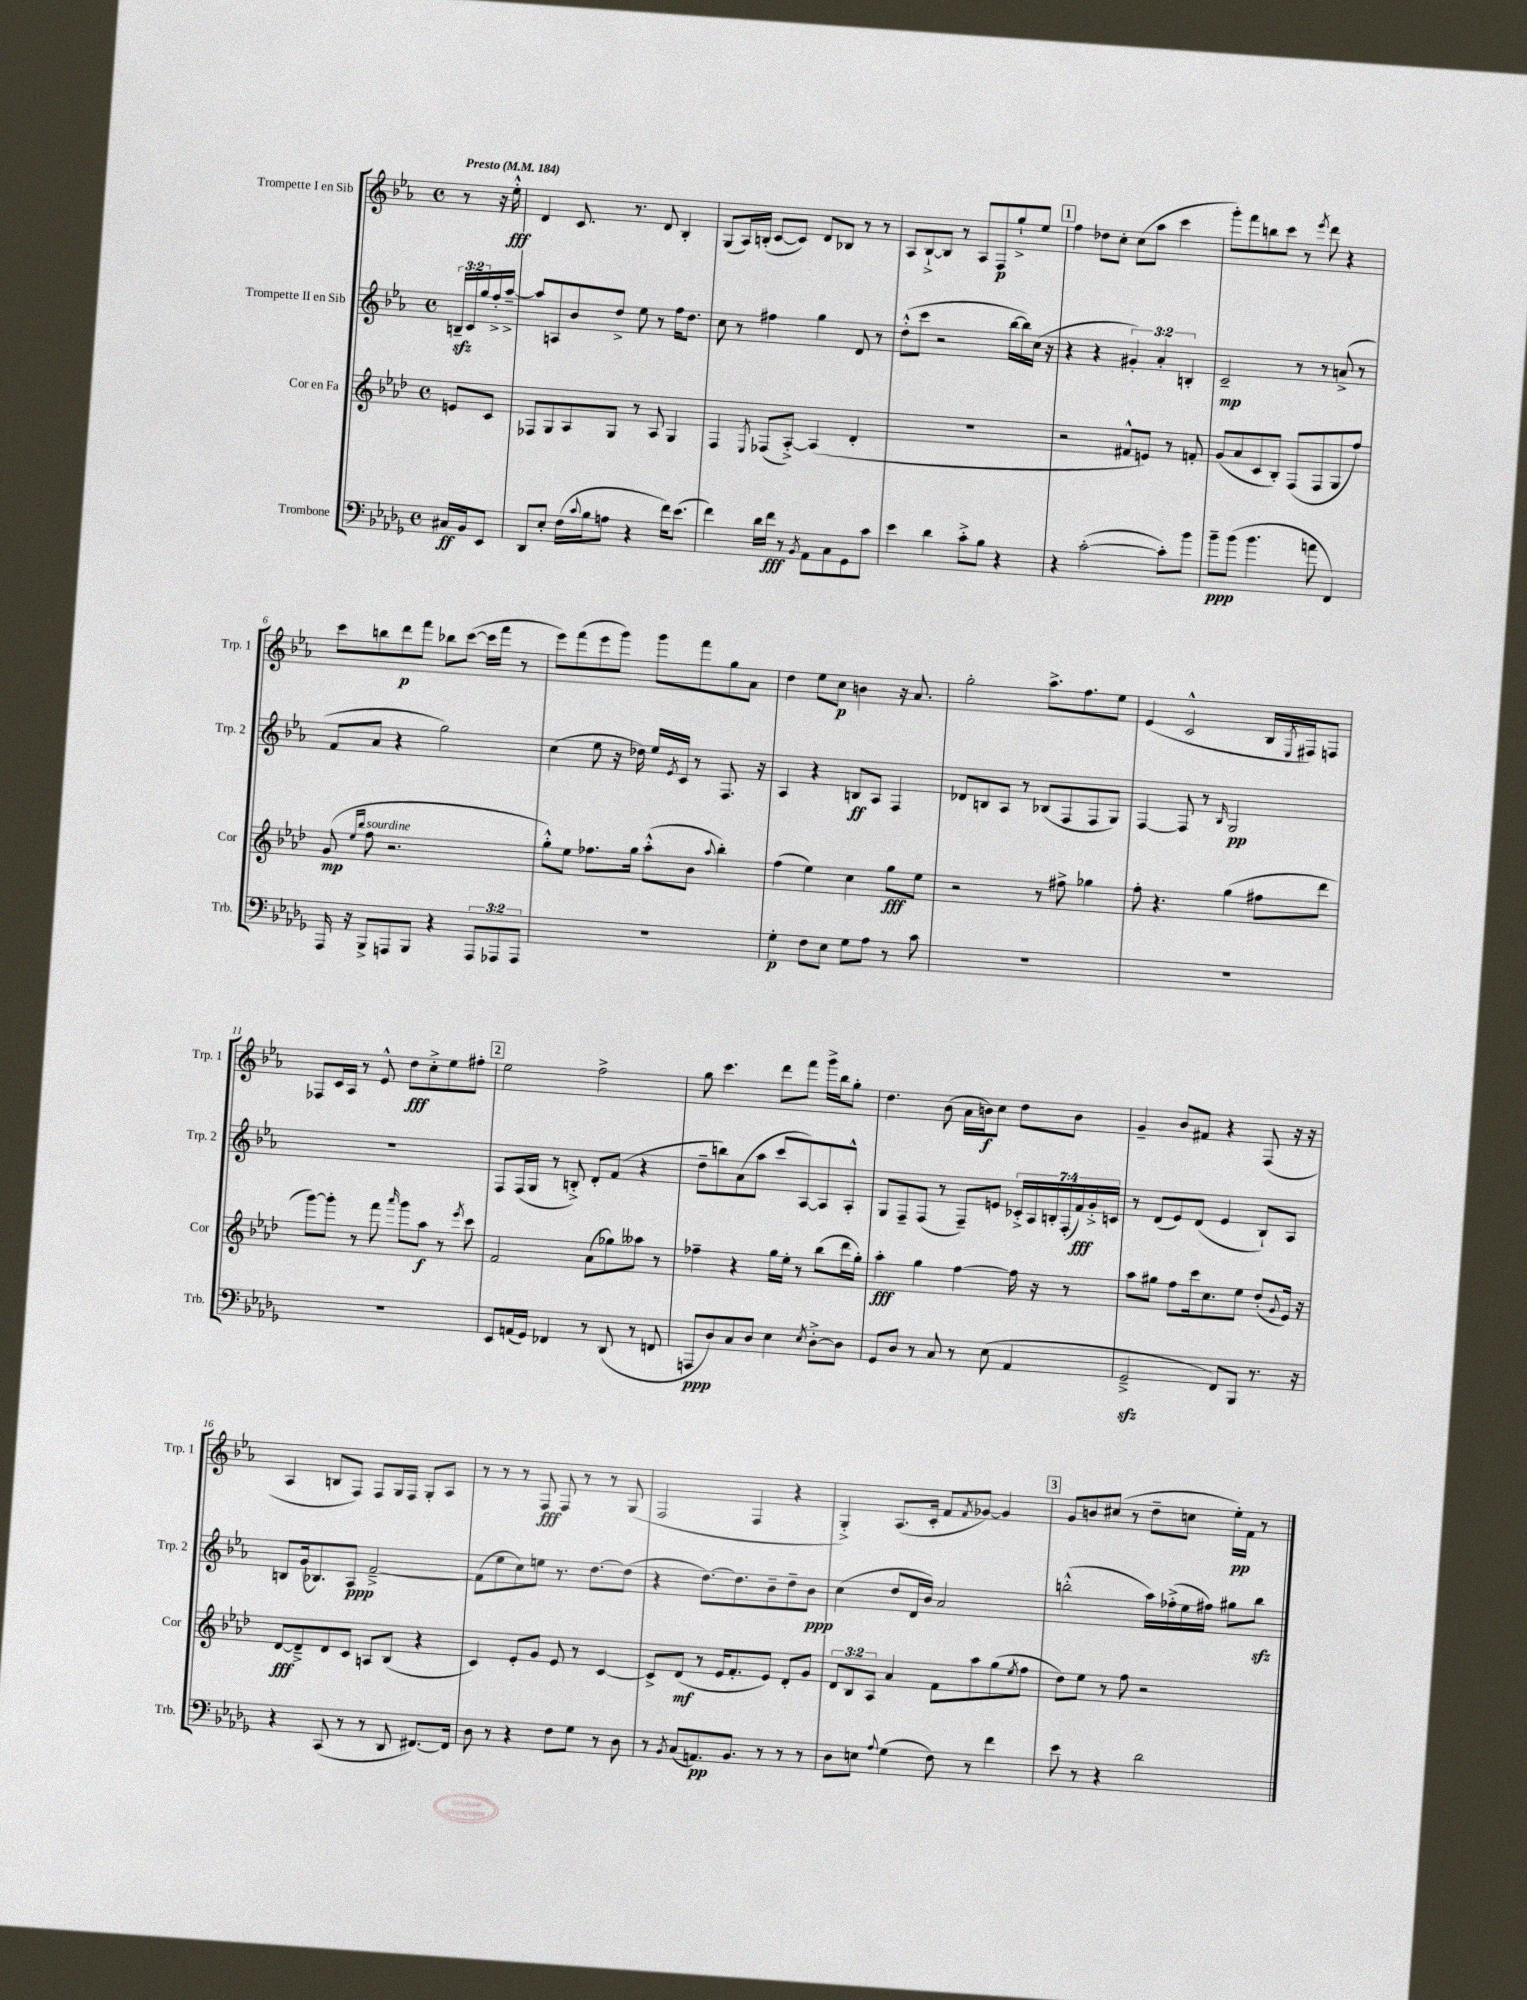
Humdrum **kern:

**kern	**kern	**kern	**kern
*staff4	*staff3	*staff2	*staff1
*clefF4	*clefG2	*clefG2	*clefG2
*k[b-e-a-d-g-]	*k[b-e-a-d-]	*k[b-e-a-]	*k[b-e-a-]
*M4/4	*M4/4	*M4/4	*M4/4
*met(c)	*met(c)	*met(c)	*met(c)
*MM184	*MM184	*MM184	*MM184
16C#	8e	24B~	8r
.	.	24c	.
16BB-	.	.	.
.	.	24gg	.
8EE-	8c	16ff'^	16r
.	.	[16aa-~^	16ee-'^^
=	=	=	=
8DD-	8F-	8aa-]	4d
8E-'	8G	8A	.
(16F	8A-	8b-	8.c
8qqc	.	.	.
16B-	.	.	.
8A	8G	8dd^	.
.	.	.	8.r
4r	8r	8ee-	.
.	8A-	8r	8d
16f)	4G	16ff	4B-'
(8.e-	.	8.dd	.
=	=	=	=
4f)	4F	8cc	(8G
.	.	8r	16A-)
.	.	.	(16B'
.	8qE-	.	.
16d-	(8F-	4ff#	[8c
16f	.	.	.
8r	[8A-'^)	.	8c])
8qBB-	.	.	.
8AA-	(4A-]	4gg	8d
8C	.	.	8B-
8GG-	4d-'	8d	8r
8c	.	8r	8r
=	=	=	=
4e-	1r	(8dd'^^	8A-
.	.	8ccc	[8B-`^
4d-	.	2r	8B-]
.	.	.	8r
8c'^	.	.	8A-
8B-	.	.	8F
4r	.	[16bb-	8gg`^
.	.	16bb-])	.
.	.	(16cc	8ee-
.	.	16r	.
=	=	=	=
4r	2r	4r	4ff
([2c'	.	4r	8dd-
.	.	.	8cc'
.	8f#^^	6g#')	(8cc
.	8e)	.	8aa-
.	.	6a-'	.
8c'])	8r	.	4ccc
.	.	6B'	.
8b-	8f'	.	.
=	=	=	=
8b-~	(8g	2c~	8ggg')
(8b-	8a-	.	8fff
4.b-	8c	.	8bb
.	8B-')	.	8ccc
.	(8F	8r	8r
.	.	.	8qeee-
8a	8F	8r	8ddd
4FF)	8G	(8a^	4r
.	8ff)	8r	.
=	=	=	=
16AAA-	(8g	8f	8ccc
16r	.	.	.
.	16qqee-	.	.
.	16qqbb-	.	.
8BBB-^	8ff	8a-	8bb
8AAA	2.r	4r	8ddd
8BBB-	.	.	8fff
4r	.	2gg)	8bb-
.	.	.	([8ccc
12AAA	.	.	16ccc]
.	.	.	16fff
12AAA-	.	.	.
.	.	.	8r
12AAA-	.	.	.
=	=	=	=
1r	8gg'^^)	(4cc	8eee-)
.	8ee-	.	(8fff
.	8.ff-	8ee-	8eee-
.	.	16r	8ggg)
.	16gg	16dd-)	.
.	(8aa-'^^	16ee-	8ggg
.	.	8qe-	.
.	.	16c	.
.	8b-	8r	8fff
.	8qqaa-	.	.
.	4bb-')	8.F	8gg
.	.	.	8a-
.	.	16r	.
=	=	=	=
4G-'	(4ff	4A-	4dd
8F	4ee-)	4r	8ee-
8E-	.	.	8cc
8G-	4cc	8B	4b
8A-	.	8A-	.
8r	8gg	4F	16r
.	.	.	8.a-
8c	8ee-	.	.
=	=	=	=
1r	2r	8d-	2gg'
.	.	8B	.
.	.	8A-	.
.	.	8r	.
.	8r	(8B-	8.aa-^
.	8ff#^	8F	.
.	.	.	8.ff
.	4gg-	8F	.
.	.	8G)	8ee-
=	=	=	=
1r	8ff'	[4F	(4e-
.	4.r	.	.
.	.	8F]	2c^^
.	.	8r	.
.	.	16qqB-	.
.	(4gg	2G	.
.	8ff#	.	16B-
.	.	.	8qE-
.	.	.	16F#)
.	8ddd-	.	8F
=	=	=	=
1r	[8ggg)	1r	8F-
.	8ggg']	.	16c
.	.	.	16A-
.	8r	.	8r
.	8fff	.	8e-^^
.	16qqaaa-	.	.
.	8ggg	.	8dd
.	8aa-	.	8cc'^
.	8r	.	8ee-
.	8qeee-	.	.
.	8ccc	.	8ff#'
=	=	=	=
8EE-	2f	8F	2ee-
(16AA	.	(16F	.
16GG-)	.	16G	.
4FF-	.	8r	.
.	.	8B'^)	.
8r	(8a-	8d'	2ff^
(8DD-	8gg-)	(8f	.
8r	8aa--	4r	.
8FF	8r	.	.
=	=	=	=
8AAA	4ff-~	8dd~	8gg
8D-)	.	8bb)	4.ccc
8C	4r	(8a-	.
8D-	.	8aa-	.
4E-	16gg	8ccc	8ddd
.	16ee-'	.	.
.	8r	[8A-)	8fff
8qE-	.	.	.
[8D-'^	(8bb-	8A-]	16ggg^
.	.	.	16bb-
8D-]	16ddd-	8A-'^^	8gg'
.	16gg')	.	.
=	=	=	=
8GG-	4aa-'	8G	4.dd
8D-	.	8F~	.
8r	4gg	(8F	.
8C	.	8r	(8b-
8r	[4ff	8F~)	16a-
.	.	.	16b)
(8E-	.	8e	8cc
4AA-	16ff]	28c-'^	8dd
.	.	28A-	.
.	16r	.	.
.	.	28B'	.
.	.	(28F'	.
.	8r	.	8b
.	.	28f)	.
.	.	28g'^	.
.	.	28c	.
=	=	=	=
2GG-~^	8aa-	8r	4g~
.	8gg#	(8d	.
.	8ff	8e-)	8b-
.	16ccc	(8d	8f#
.	8.cc	.	.
8FF)	.	4e-	4r
8BBB-	8ee-	.	.
8.r	(8dd-'	8B-`)	(8F
.	8qqg	.	.
.	16e-)	8A-	16r
16r	16r	.	16r
=	=	=	=
4r	[8d-	8B	4A-
.	8d-~^]	(16g	.
.	.	8.B-)	.
(8CC	8d-	.	8B
8r	8c	8A-	8F)
8r	8A	[2f~^	8F
8DD-	(8B-	.	16G
.	.	.	16F
[8.FF#)	4r	.	8G'
.	.	.	8A-
16FF#]	.	.	.
=	=	=	=
8D-	4c)	(8f]	8r
8r	.	8ee-	8r
4r	8e-'	8cc)	8r
.	8g	8ee	8F
8F	8e-	8.r	8F
8G-	8r	.	8r
.	.	[8.dd	.
8r	[4c	.	8r
8D-	.	(8dd]	(8G
=	=	=	=
8r	8c^]	4r	2F
8qBB-	.	.	.
(8C	(8d-	.	.
8.AA)	8r	[8.dd)	.
.	16e-	.	.
8.BB-	8.f'	8.dd]	.
.	.	.	4F
8r	8e-)	8b-~	.
8r	8d-'	8dd~	4r
8r	8g	8b-	.
=	=	=	=
8D-	12d-	(4cc	4G'^)
.	12B-	.	.
8E	.	.	.
.	12A-	.	.
8qqA-	.	.	.
(4G-	4a-	8dd	(8.A-
.	.	16d	.
.	.	16b-)	16c'
8F)	8f	2a-	8f
.	.	.	8qf
8r	8aa-	.	[8g-)
4f	(8gg	.	4g-]
.	8qee-	.	.
.	8ff	.	.
=	=	=	=
8e-	8dd-)	(2bb'^^	8g
8r	8ee-	.	8b
4r	8r	.	(8cc#
.	8ff	.	8r
2d-	2r	16aa-)	8dd~
.	.	(16ff-'^	.
.	.	16ee-	8cc
.	.	16ff#)	.
.	.	8gg#	16ee-')
.	.	.	16f
.	.	8bb	8r
==	==	==	==
*-	*-	*-	*-
